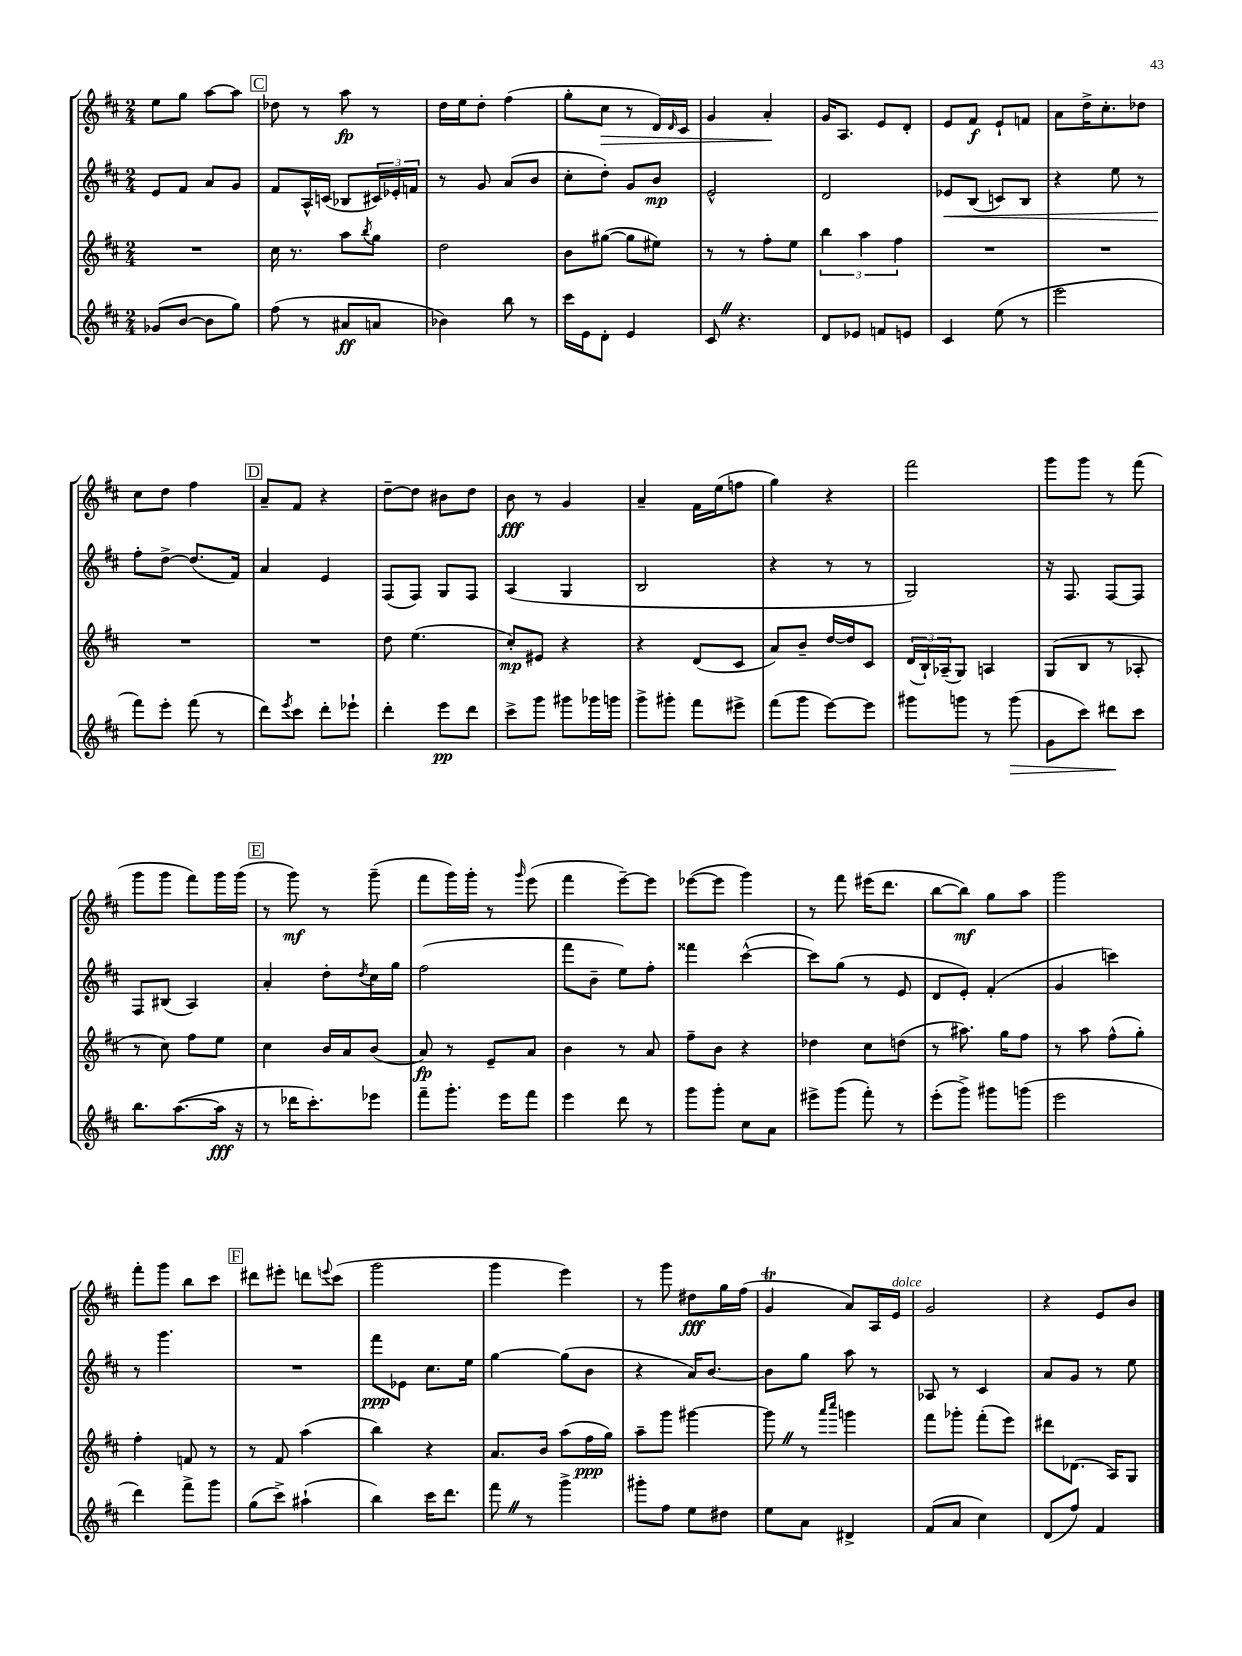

**kern	**kern	**kern	**kern
*staff4	*staff3	*staff2	*staff1
*clefG2	*clefG2	*clefG2	*clefG2
*k[f#c#]	*k[f#c#]	*k[f#c#]	*k[f#c#]
*M2/4	*M2/4	*M2/4	*M2/4
(8g-/L	2r	8e/L	8ee\L
[8b/J	.	8f#/J	8gg\J
8b\]L	.	8a/L	[8aa\L
8gg\J)	.	8g/J	8aa\]J
=	=	=	=
(8ff#\	16cc#\	8f#/L	8dd-\
.	8.r	.	.
8r	.	16A^^/L	8r
.	.	(16c/JJ	.
8a#/L	8aa\L	8B-/L	8aa\
.	8qbb/	.	.
8a/J	8gg\J	24c#/L)	8r
.	.	24e-'/	.
.	.	24f/JJ	.
=	=	=	=
4b-\)	2dd\	8r	16dd\LL
.	.	.	16ee\J
.	.	8g/	8dd'\J
8bb\	.	(8a/L	(4ff#\
8r	.	8b/J	.
=	=	=	=
16ccc#\LL	8b\L	8cc#'\L	8gg'\L
16e\J	.	.	.
8d'\J	([8gg#\J	8dd'\J)	8cc#\J
4e/	8gg#\]L	8g/L	8r
.	8ee#\J)	8b/J	16d/LL)
.	.	.	16qqd/
.	.	.	16c#/JJ
=	=	=	=
8c#/	8r	2e^^/	4g/
4.r	8r	.	.
.	8ff#'\L	.	4a'/
.	8ee\J	.	.
=	=	=	=
8d/L	6bb\	2d/	16g/LK
.	.	.	8.A/J
8e-/J	.	.	.
.	6aa\	.	.
8f/L	.	.	8e/L
.	6ff#\	.	.
8e/J	.	.	8d'/J
=	=	=	=
4c#/	2r	8e-/L	8e/L
.	.	(8B/J	8f#/J
(8ee\	.	8c/L)	8e`/L
8r	.	8B/J	8f/J
=	=	=	=
2eee\	2r	4r	8a\L
.	.	.	16dd^\K
.	.	.	8.cc#'\
.	.	8ee\	.
.	.	8r	8dd-\J
=	=	=	=
8fff#\L)	2r	8ff#'\L	8cc#\L
8eee'\J	.	[8dd^\J	8dd\J
(8fff#\	.	(8.dd/]L	4ff#\
8r	.	.	.
.	.	16f#/Jk)	.
=	=	=	=
8ddd\L)	2r	4a/	8a~/L
8qeee/	.	.	.
8ccc#\J	.	.	8f#/J
8ddd'\L	.	4e/	4r
8eee-`\J	.	.	.
=	=	=	=
4ddd'\	8dd\	(8F#/L	[8dd~\L
.	(4.ee\	8F#/J)	8dd\]J
8eee\L	.	8G/L	8b#\L
8ddd\J	.	8F#/J	8dd\J
=	=	=	=
8ccc#^\L	8cc#'/L)	(4A/	8b\
8ggg\J	8e#/J	.	8r
8ggg#\L	4r	4G/	4g/
16ggg-\L	.	.	.
16ggg\JJ	.	.	.
=	=	=	=
8ggg^\L	4r	2B/	4a~/
8ggg#'\J	.	.	.
8fff#\L	(8d/L	.	16f#\LL
.	.	.	(16ee\J
8eee#^\J	8c#/J	.	8ff\J
=	=	=	=
(8fff#\L	8a/L)	4r	4gg\)
8ggg\J	8b~/J	.	.
[8eee\L)	[16dd/LL	8r	4r
.	16dd/]J	.	.
8eee\]J	8c#/J	8r	.
=	=	=	=
8ggg#\L	(24d/LL	2G/)	2fff#\
.	24B`/)	.	.
.	(24A-~/J	.	.
8ggg\J	8G/J)	.	.
8r	4A/	.	.
(8ggg\	.	.	.
=	=	=	=
8g\L	(8G/L	16r	8ggg\L
.	.	8.F#/	.
8ccc#\J)	8B/J	.	8ggg\J
8ddd#\L	8r	[8F#/L	8r
8ccc#\J	8A-'/	8F#/]J	(8fff#\
=	=	=	=
8.bb\L	8r	8F#/L	8ggg\L
.	8cc#\)	(8B#/J	8ggg\J
([8.aa\	.	.	.
.	8ff#\L	4A/)	8fff#\L)
16aa\]Jk	8ee\J	.	16ggg\L
16r	.	.	(16ggg\JJ
=	=	=	=
8r	4cc#\	4a'/	8r
16ddd-\LK	.	.	8ggg\)
8.ccc#'\)	.	.	.
.	16b/LL	8dd'\L	8r
.	16a/J	.	.
.	.	8qdd/	.
8eee-\J	(8b/J	16cc#\L	(8ggg~\
.	.	16gg\JJ	.
=	=	=	=
8fff#~\L	8a/)	(2ff#\	8fff#\L
8.ggg'\J	8r	.	16ggg\L)
.	.	.	16ggg'\JJ
.	8e~/L	.	8r
16eee\LK	.	.	.
.	.	.	16qqggg/
8fff#\J	8a/J	.	(8eee\
=	=	=	=
4eee\	4b\	8fff#\L	4fff#\
.	.	8b~\J	.
8ddd\	8r	8ee\L)	[8eee~\L)
8r	8a/	8ff#'\J	8eee\]J
=	=	=	=
8ggg\L	8ff#~\L	4fff##\	([8eee-\L
8ggg'\J	8b\J	.	8eee-\]J
8cc#\L	4r	([4ccc#^^\	4ggg\)
8a\J	.	.	.
=	=	=	=
8eee#^\L	4dd-\	8ccc#\]L)	8r
(8ggg\J	.	(8gg\J	8fff#\
8fff#'\)	8cc#\L	8r	(16eee#\LK
.	.	.	8.ddd\J
8r	(8dd\J	8e/	.
=	=	=	=
(8eee'\L	8r	8d/L	[8bb\L
8ggg^\J)	8.aa#\)	8e'/J)	8bb\]J)
8ggg#\L	.	(4f#'/	8gg\L
.	16gg\LK	.	.
(8ggg\J	8ff#\J	.	8aa\J
=	=	=	=
2eee\	8r	4g/	2ggg\
.	8aa\	.	.
.	(8ff#^^\L	4ccc\)	.
.	8gg'\J)	.	.
=	=	=	=
4ddd\)	4ff#'\	8r	8fff#'\L
.	.	4.ggg\	8ggg\J
8fff#^\L	8f/	.	8bb\L
8ggg\J	8r	.	8ccc#\J
=	=	=	=
(8gg\L	8r	2r	8ddd#\L
8ccc#^\J)	8f#/	.	8eee#'\J
(4aa#`\	(4aa\	.	8ddd\L
.	.	.	8qqeee/
.	.	.	(8ccc#\J
=	=	=	=
4bb\)	4bb\)	8fff#\L	2ggg\
.	.	8e-\J	.
16ccc#\LK	4r	8.cc#\L	.
8.ddd\J	.	.	.
.	.	16ee\Jk	.
=	=	=	=
8fff#\	8.a/L	[4gg\	4ggg\
8r	.	.	.
.	16b/Jk	.	.
4ggg^\	(8aa\L	(8gg\]L	4eee\)
.	16ff#\L	8b\J	.
.	16gg\JJ)	.	.
=	=	=	=
8ggg#'\L	8aa~\L	4r	8r
8ff#\J	8ggg\J	.	8ggg\
8ee\L	[4ggg#\	16a/LK)	8dd#\L
.	.	[8.b/J	.
8dd#\J	.	.	16gg\L
.	.	.	(16ff#\JJ
=	=	=	=
8ee\L	8ggg#\]	8b\]L	4g/
8a\J	8r	8gg\J	.
.	16qqaaa/LL	.	.
.	16qqcccc#/JJ	.	.
4d#^/	4ggg\	8aa\	8a/L)
.	.	8r	16A/L
.	.	.	16e/JJ
=	=	=	=
(8f#/L	8fff#\L	8A-/	2g/
8a/J	8ggg-'\J	8r	.
4cc#\)	(8fff#'\L	4c#/	.
.	8eee\J)	.	.
=	=	=	=
(8d/L	8ddd#\L	8a/L	4r
8ff#/J)	(8.d-\J	8g/J	.
4f#/	.	8r	8e/L
.	16A/LK)	.	.
.	8G/J	8ee\	8b/J
==	==	==	==
*-	*-	*-	*-
